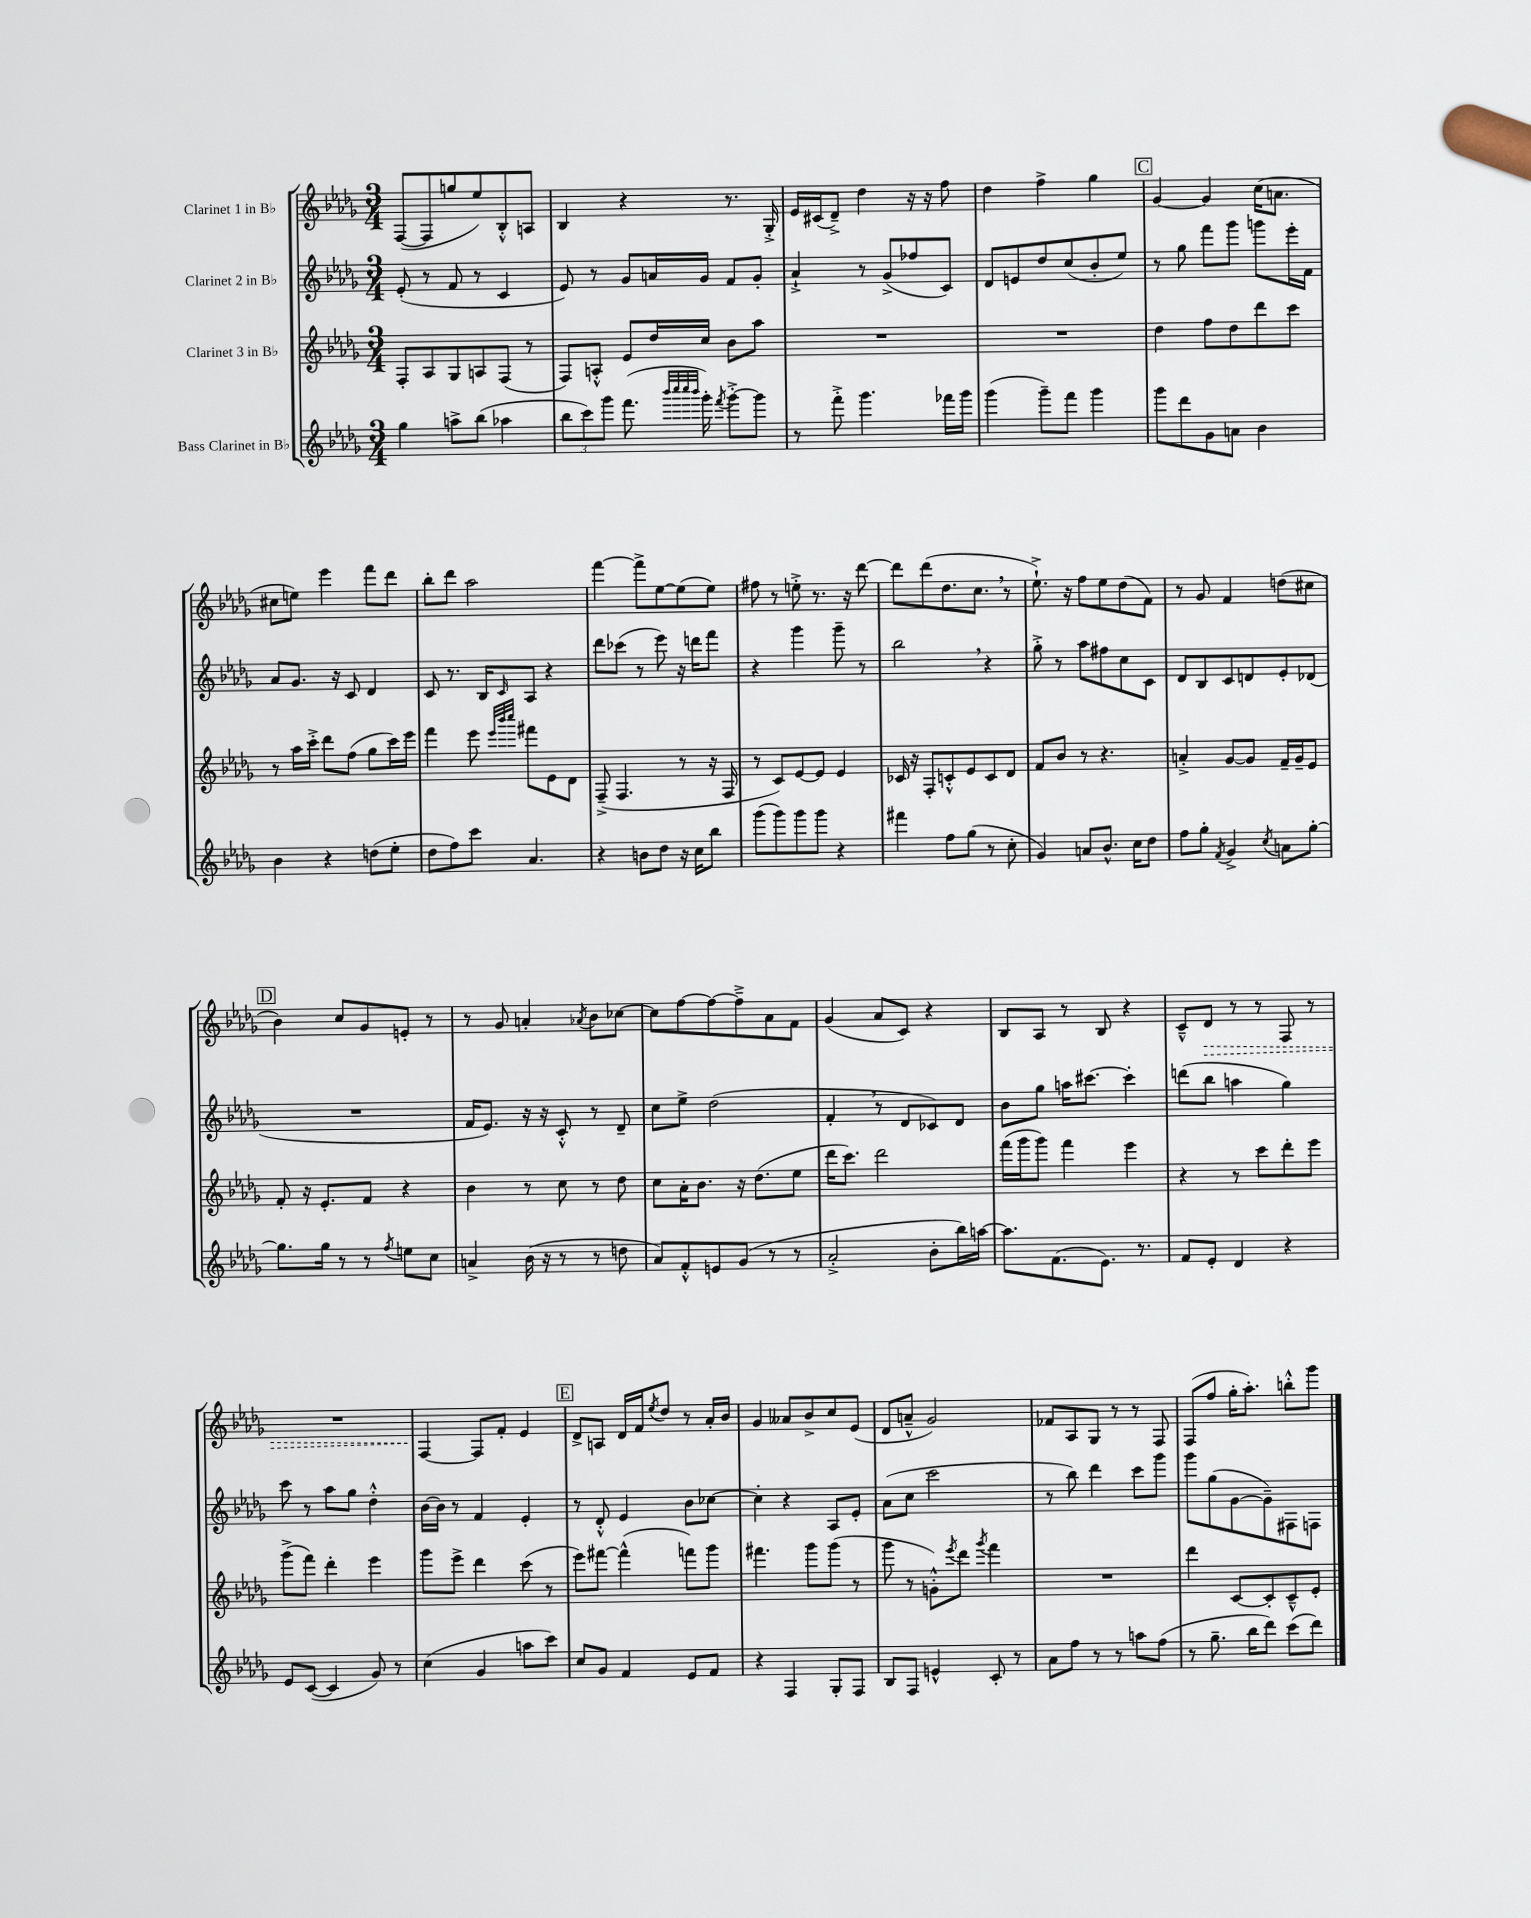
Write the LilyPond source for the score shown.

<<
\new StaffGroup <<
\new Staff = "s0" \with { instrumentName = "Clarinet 1 in Bb" } {
    \clef treble \key des \major \numericTimeSignature \time 3/4
    f8~( f8 g''8 ees''8) bes8-.-^ a8 |
    bes4 r4 r8. ges16-.-> |
    ees'16 cis'16( des'8--->) des''4 r16 r16 f''8 |
    des''4 f''4-> ges''4 |
    \mark \markup { \box "C" } ges'4~ ges'4 c''16( a'8. |
    cis''8 e''8) ees'''4 f'''8 des'''8 |
    bes''8-. des'''8 aes''2 |
    f'''4~ f'''8-> ees''8~ ees''8( ees''8) |
    fis''8 r8 e''8-.-> r8. r16 des'''8~ |
    des'''8 des'''8( des''8. c''8. \breathe r8 |
    ees''8.-!->) r16 f''8 ees''8 des''8( f'8) |
    r8 ges'8 f'4 d''8( cis''8 |
    \mark \markup { \box "D" } bes'4) c''8 ges'8 e'8-. r8 |
    r8 ges'8 a'4-. \acciaccatura { aes'8 } bes'8 ces''8~ |
    ces''8 f''8~ f''8~ f''8---> aes'8 f'8 |
    ges'4( aes'8 c'8) r4 |
    bes8 aes8 r8 bes8 r4 |
    c'8---^ \once \override Hairpin.style = #'dashed-line des'8\> r8 r8 f8 r8 |
    R2. |
    f4~\! f8 f'8-. ees'4 |
    \mark \markup { \box "E" } des'8-> a8 des'16 f'16 \acciaccatura { ees''8 } des''8 r8 aes'16-. bes'16 |
    ges'4 aeses'8 bes'8-> c''8 ees'8( |
    des'8 a'8---^ ges'2) |
    fes'8 aes8 ges8 r8 r8 f8 |
    f8( f''8 ges''16-. aes''8.-.) b''8-.-^ ges'''8 \bar "|." |
}
\new Staff = "s1" \with { instrumentName = "Clarinet 2 in Bb" } {
    \clef treble \key des \major \numericTimeSignature \time 3/4
    ees'8-.( r8 f'8 r8 c'4 |
    ees'8) r8 ges'8 a'16 ges'16 f'8 ges'8-. |
    aes'4-!-> r8 ges'8->( fes''8 c'8) |
    des'8 e'8 des''8 c''8( bes'8-. ees''8) |
    \mark \markup { \box "C" } r8 ges''8 f'''8 ges'''8 g'''8 ees'''16-. f'16 |
    aes'8 ges'8. r16 c'8 des'4 |
    c'8 r8. bes16 \grace { c'16 } aes8 r4 |
    des'''8 ces'''8( r8 ees'''8) r16 d'''16 f'''8 |
    r4 ges'''4 ges'''8-- r8 |
    bes''2 \breathe r4 |
    ges''8-.-> r8 aes''8 fis''8 c''8 c'8 |
    des'8 bes8 c'8 d'8 ees'8-. des'8( |
    \mark \markup { \box "D" } R2. |
    f'16 ees'8.) r16 r16 c'8-.-^ r8 des'8-- |
    c''8 ees''8-> des''2( |
    f'4-. \breathe r8 des'8 ces'8) des'8 |
    bes'8 ges''8 a''16 cis'''8.~ cis'''4-. |
    d'''8( bes''8 a''4 ges''4) |
    c'''8 r8 aes''8 ges''8 des''4-.-^ |
    bes'16~ bes'16 r8 f'4 ees'4-. |
    \mark \markup { \box "E" } r8 des'8-.-^ ees'4 bes'8 ces''8~ |
    ces''4-. r4 aes8 ees'8-. |
    aes'8( c''8 c'''2 |
    r8 bes''8) des'''4 c'''8 ges'''8 |
    ges'''8 ges''8( ges'8~ ges'8--) fis8 f8 \bar "|." |
}
\new Staff = "s2" \with { instrumentName = "Clarinet 3 in Bb" } {
    \clef treble \key des \major \numericTimeSignature \time 3/4
    f8-. aes8 ges8 a8 f8( r8 |
    f8) a8-.-^ ees'8 des''16 c''16 bes'8 aes''8 |
    R2. |
    R2. |
    \mark \markup { \box "C" } des''4 f''8 des''8 des'''8 c'''8 |
    r8 aes''16 c'''16-.-> des'''8 f''8( ges''8 c'''16) ees'''16 |
    f'''4 ees'''8 \grace { ees'''32 bes'''32 c''''32 } fis'''8 ees'8 des'8 |
    f8--->( f4. r8 r16 f16 |
    r8 c'8) ees'8~ ees'8 ees'4 |
    ces'16 r16 f8-. c'8-.-^ ees'8 c'8 des'8 |
    f'8 bes'8 r8 r4. |
    a'4-.-> ges'8~ ges'8 f'16-- ges'16-- ees'8 |
    \mark \markup { \box "D" } f'8-. r16 ees'8.-. f'8 r4 |
    bes'4 r8 c''8 r8 des''8 |
    c''8 aes'16-. bes'8. r16 des''8.( ees''8 |
    des'''16 c'''8.) des'''2 |
    f'''16( ges'''16 ges'''8) f'''4 ees'''4 |
    r4 r8 c'''8 des'''8-. ees'''8 |
    ges'''8->( f'''8) des'''4-. ees'''4 |
    ges'''8 ees'''8-> des'''4 c'''8( r8 |
    \mark \markup { \box "E" } ees'''8) fis'''8~ fis'''4-^( f'''8) ges'''8 |
    fis'''4. ges'''8 ges'''8( r8 |
    ges'''8 r8 g'8-.-^) \acciaccatura { ees'''8 } des'''8 \acciaccatura { ges'''8 } f'''4 |
    R2. |
    des'''4 c'8~ c'8-. c'8---^ ees'8-. \bar "|." |
}
\new Staff = "s3" \with { instrumentName = "Bass Clarinet in Bb" } {
    \clef treble \key des \major \numericTimeSignature \time 3/4
    ges''4 a''8-> bes''8( aes''4 |
    \tuplet 3/2 { bes''8 c'''8) ges'''8 } f'''8.( \grace { bes'''32 c''''32 c''''32 bes'''32 } ges'''16-.) \acciaccatura { f'''8 } ges'''8~-.-> ges'''8 |
    r8 f'''8-.-> ges'''4. fes'''16 ges'''16 |
    ges'''4( ges'''8--) f'''8 ges'''4 |
    \mark \markup { \box "C" } ges'''8 des'''8 ges'8 a'8 bes'4 |
    bes'4 r4 d''8( ees''8-. |
    des''8 f''8) c'''8 aes'4. |
    r4 b'8 des''8 r16 c''16 bes''8 |
    ges'''8( ges'''8) ges'''8 ges'''8 r4 |
    fis'''4 f''8 ges''8( r8 c''8-. |
    ges'4) a'8 bes'8.-^ c''16 des''8 |
    f''8 ges''8-. \acciaccatura { f'8 } ges'4-> \acciaccatura { c''8 } a'8 ges''8~-. |
    \mark \markup { \box "D" } ges''8. ges''16 r8 r8 \acciaccatura { f''8 } e''8 c''8 |
    a'4-> bes'16( r16 r8 r8 d''8 |
    aes'8) f'8-.-^ e'8 ges'8( r8 r8 |
    aes'2-.-> bes'8-. bes''16) a''16~ |
    a''8. f'8.( ees'8.) r8. |
    f'8 ees'8-. des'4 r4 |
    ees'8 c'8~( c'4 ges'8) r8 |
    c''4( ges'4 a''8 c'''8) |
    \mark \markup { \box "E" } c''8 ges'8 f'4 ees'8 f'8 |
    r4 f4 ges8-. f8 |
    bes8 f8 e'4-^ c'8-. r8 |
    aes'8 f''8 r8 r8 a''8 f''8( |
    r8 ges''8.-- bes''16 des'''8) c'''8( des'''8) \bar "|." |
}
>>
>>
\layout { \context { \Score \remove "Bar_number_engraver" } }
